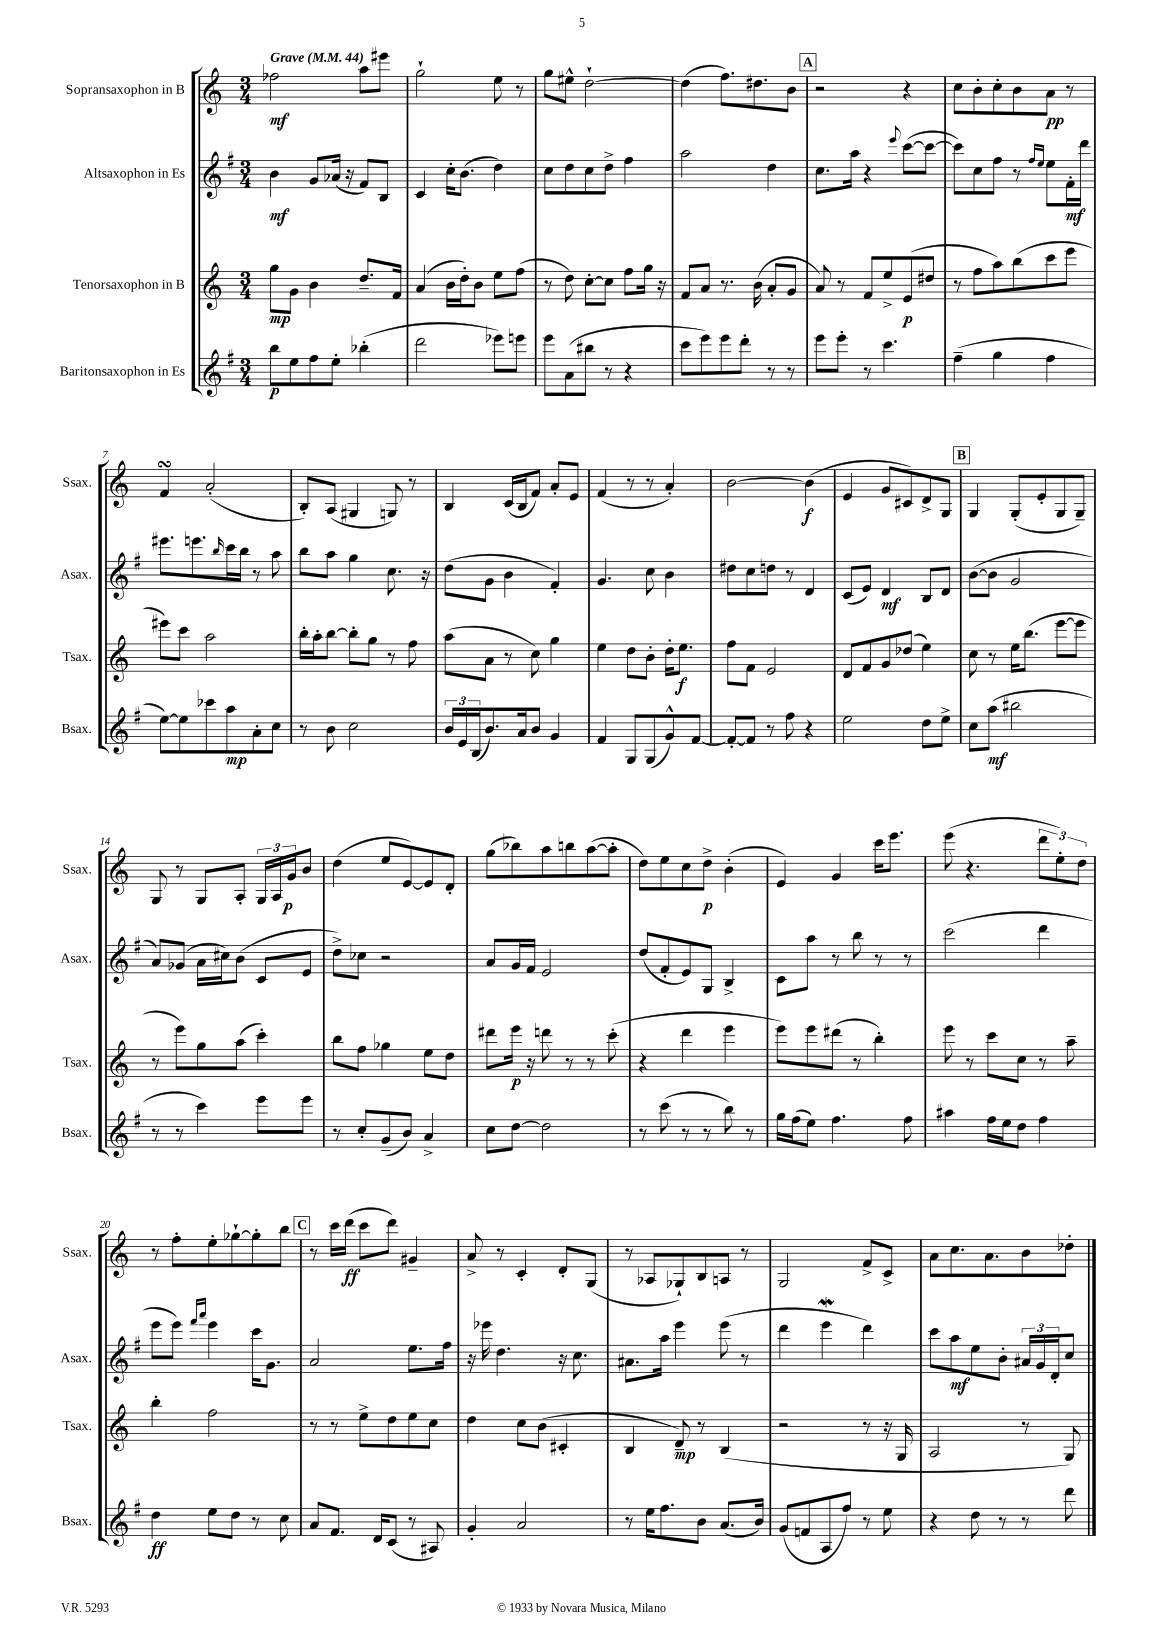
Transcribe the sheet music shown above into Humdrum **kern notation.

**kern	**kern	**kern	**kern
*staff4	*staff3	*staff2	*staff1
*clefG2	*clefG2	*clefG2	*clefG2
*k[f#]	*k[]	*k[f#]	*k[]
*M3/4	*M3/4	*M3/4	*M3/4
*MM44	*MM44	*MM44	*MM44
8bb\L	8gg\L	4b\	2ff-\
8ee\	8g\J	.	.
8ff#\	4b\	8g/L	.
8ee'\J	.	(16a-/Jk	.
.	.	16r	.
(4bb-'\	8.dd~/L	8f#/L)	8aa\L
.	.	8B/J	8eee#\J
.	16f/Jk	.	.
=	=	=	=
2ddd\	(4a/	4c/	2gg`\
.	16b\LL	16cc'\LK	.
.	16dd'\J)	(8.b\J	.
.	8b\J	.	.
8eee-\L)	8ee\L	4dd\)	8ee\
8eee\J	(8ff\J	.	8r
=	=	=	=
8eee\L	8r	8cc\L	8gg\L
(8a\	8dd\)	8dd\	8ee#^^\J
8bb#\J	[8cc'\L	8cc\	[2dd`\
8r	8cc\]J	8dd^\J	.
4r	8ff\L	4ff#\	.
.	16gg\Jk	.	.
.	16r	.	.
=	=	=	=
8ccc\L	8f/L	2aa\	(4dd\]
8eee\)	8a/J	.	.
8eee\	8.r	.	8.ff\L)
8ddd'\J	.	.	.
.	(16b\	.	8.dd#\
8r	8a'/L	4dd\	.
8r	8g/J	.	8b\J
=	=	=	=
8eee\L	8a/)	8.cc\L	2r
8eee'\J	8r	.	.
.	.	16aa\Jk	.
8r	8f/L	4r	.
4.ccc\	8ee^/	.	.
.	.	8qqeee/	.
.	(8e/	([8ccc\L	4r
.	8dd#/J	8ccc\_J	.
=	=	=	=
(4ff#~\	8r	8ccc\]L)	8cc\L
.	8ff\L	8cc\	8b'\
4gg\	8aa\)	8ff#\J	8cc'\
.	(8bb\	8r	8b\
.	.	16qqff#/LL	.
.	.	16qqee/JJ	.
4ff#\	8ccc\	8ee\L	8a\J
.	8eee\J	16f#'\L	8r
.	.	16ddd\JJ	.
=	=	=	=
[8ee\L)	8eee#\L)	8.eee#\L	4f/
8ee\]	8ccc\J	.	.
.	.	8.eee\	.
8ccc-\	2aa\	.	(2a'/
.	.	16qqbb/	.
8aa\	.	16ccc\L	.
.	.	16bb\JJ	.
8a'\	.	8r	.
8cc\J	.	8aa\	.
=	=	=	=
8r	16bb'\LL	8bb\L	8B'/L)
.	16aa'\J	.	.
8b\	[8bb\J	8aa\J	(8A/J
2cc\	8bb'\]L	4gg\	4G#/
.	8gg\J	.	.
.	8r	8.cc\	8G/)
.	8ff\	.	8r
.	.	16r	.
=	=	=	=
24b/LL	(8aa\L	(8dd\L	4B/
24e/	.	.	.
(24B/J	.	.	.
8.b/)	8a\J	8g\J	.
.	8r	4b\	(16c/LL
16a/k	.	.	16B/J
8b/J	8cc\)	.	8f/J)
4g/	4gg\	4f#'/)	8a'/L
.	.	.	8e/J
=	=	=	=
4f#/	4ee\	4.g/	(4f/
8G/L	8dd\L	.	8r
(8G/	8b'\J	8cc\	8r
8g^^/)	16dd'\LK	4b\	4a'/)
.	8.ee\J	.	.
[8f#/J	.	.	.
=	=	=	=
8f#'/_L	8ff\L	8dd#\L	[2b\
8f#/]J	8f\J	8cc\	.
8r	2e/	8dd\J	.
8ff#\	.	8r	.
4r	.	4d/	(4b\]
=	=	=	=
2ee\	8d/L	(8c/L	4e/
.	8f/	8e/J)	.
.	8g/	4d/	8g/L
.	(8dd-/J	.	8c#/)
8dd\L	4ee\)	8B/L	8d^/
8ee^\J	.	8d/J	8G/J
=	=	=	=
8cc\L	8cc\	([8b\L	4G/
(8aa\J	8r	8b\]J	.
2bb#\	16ee\LK	2g/	(8G'/L
.	(8.bb\J	.	.
.	.	.	8e'/
.	[8eee\L	.	8G/
.	8eee\]J	.	8G~/J)
=	=	=	=
8r	8r	8a/L)	8G/
8r	8eee\L)	(8g-/J	8r
4ccc\)	8gg\	16a\LL	8G/L
.	.	16cc#\J)	.
.	(8aa\J	(8b\J	8A'/J
8eee\L	4ccc'\)	8c/L	24G/LL
.	.	.	24A/
.	.	.	24g/J
8eee\J	.	8e/J	8b/J
=	=	=	=
8r	8bb\L	8dd^\L)	(4dd\
8cc'/L	8ff\J	8cc-\J	.
(8g~/	4gg-\	2r	8ee/L
8b/J)	.	.	[8e/)
4a^/	8ee\L	.	8e/]
.	8dd\J	.	8d'/J
=	=	=	=
8cc\L	8ddd#\L	8a/L	(8gg\L
[8dd\J	16eee\Jk	16g/L	8bb-\)
.	16r	16f#/JJ	.
2dd\]	8ddd\	2e/	8aa\
.	8r	.	8bb\
.	8r	.	([8aa\
.	(8ccc'\	.	8aa'\]J
=	=	=	=
8r	4r	(8dd/L	8dd\L)
(8ccc\	.	8f#'/	8ee\
8r	4ddd\	8e/)	8cc\
8r	.	8G/J	8dd^\J
8bb\)	4eee\	4B^/	(4b'\
8r	.	.	.
=	=	=	=
16gg\LL	8eee\L)	8c\L	4e/)
(16ff#\J	.	.	.
8ee\J)	8eee\	8aa\J	.
4.ff#\	(8ddd#\J	8r	4g/
.	8r	8bb\	.
.	4bb'\)	8r	16ccc\LK
.	.	.	8.eee\J
8ff#\	.	8r	.
=	=	=	=
4aa#\	8eee\	(2ccc\	(8eee\
.	8r	.	4.r
16ff#\LL	8ccc\L	.	.
16ee\J	.	.	.
8dd\J	8cc\J	.	.
4ff#\	8r	4ddd\	12ddd\L
.	.	.	12ee'\)
.	8aa~\	.	.
.	.	.	12dd\J
=	=	=	=
4dd\	4bb'\	8eee\L	8r
.	.	8eee\J)	8ff'\L
.	.	16qqfff#/LL	.
.	.	16qqaaa/JJ	.
8ee\L	2ff\	4eee\	8ee'\
8dd\J	.	.	[8gg-`\
8r	.	16ccc\LK	8gg-'\]
.	.	8.g\J	.
8cc\	.	.	8bb\J
=	=	=	=
8a/L	8r	2a/	8r
8.f#/J	8r	.	16ccc\LL
.	.	.	(16ddd\JJ
.	8ee^\L	.	8ccc\L
16d/LK	.	.	.
(8c/J	8dd\	.	8ddd\J)
8r	8ee\	8.ee\L	4g#~/
8A#/)	8cc\J	.	.
.	.	16ff#\Jk	.
=	=	=	=
4g'/	4dd\	16r	8a^/
.	.	16eee-\	.
.	.	4.dd\	8r
2a/	8cc\L	.	4c'/
.	(8b\J	.	.
.	4c#'/	16r	8d'/L
.	.	8.cc\	.
.	.	.	(8G/J
=	=	=	=
8r	4B/	8.a#\L	8r
16ee\LK	.	.	8A-/L
8.ff#\	.	16aa\Jk	.
.	8d~/)	4eee\	8G-`/)
8b\J	8r	.	8B/
(8.a/L	(4B/	(8eee\	8A/J
.	.	8r	8r
16b/Jk)	.	.	.
=	=	=	=
(8g/L	2r	4ddd\	2G/
8f/	.	.	.
8A/	.	4eee\	.
8ff#/J)	.	.	.
8r	8r	4ddd\)	8f^/L
8ee\	16r	.	8c^/J
.	16G/	.	.
=	=	=	=
4r	2A/	8ccc\L	8a\L
.	.	8aa\	8.cc\
8dd\	.	8ee\	.
.	.	.	8.a\
8r	.	8b'\J	.
8r	8r	24a#/LL	8b\
.	.	24g/	.
.	.	24d'/J	.
8ddd\	8G/)	8cc/J	8dd-'\J
==	==	==	==
*-	*-	*-	*-
